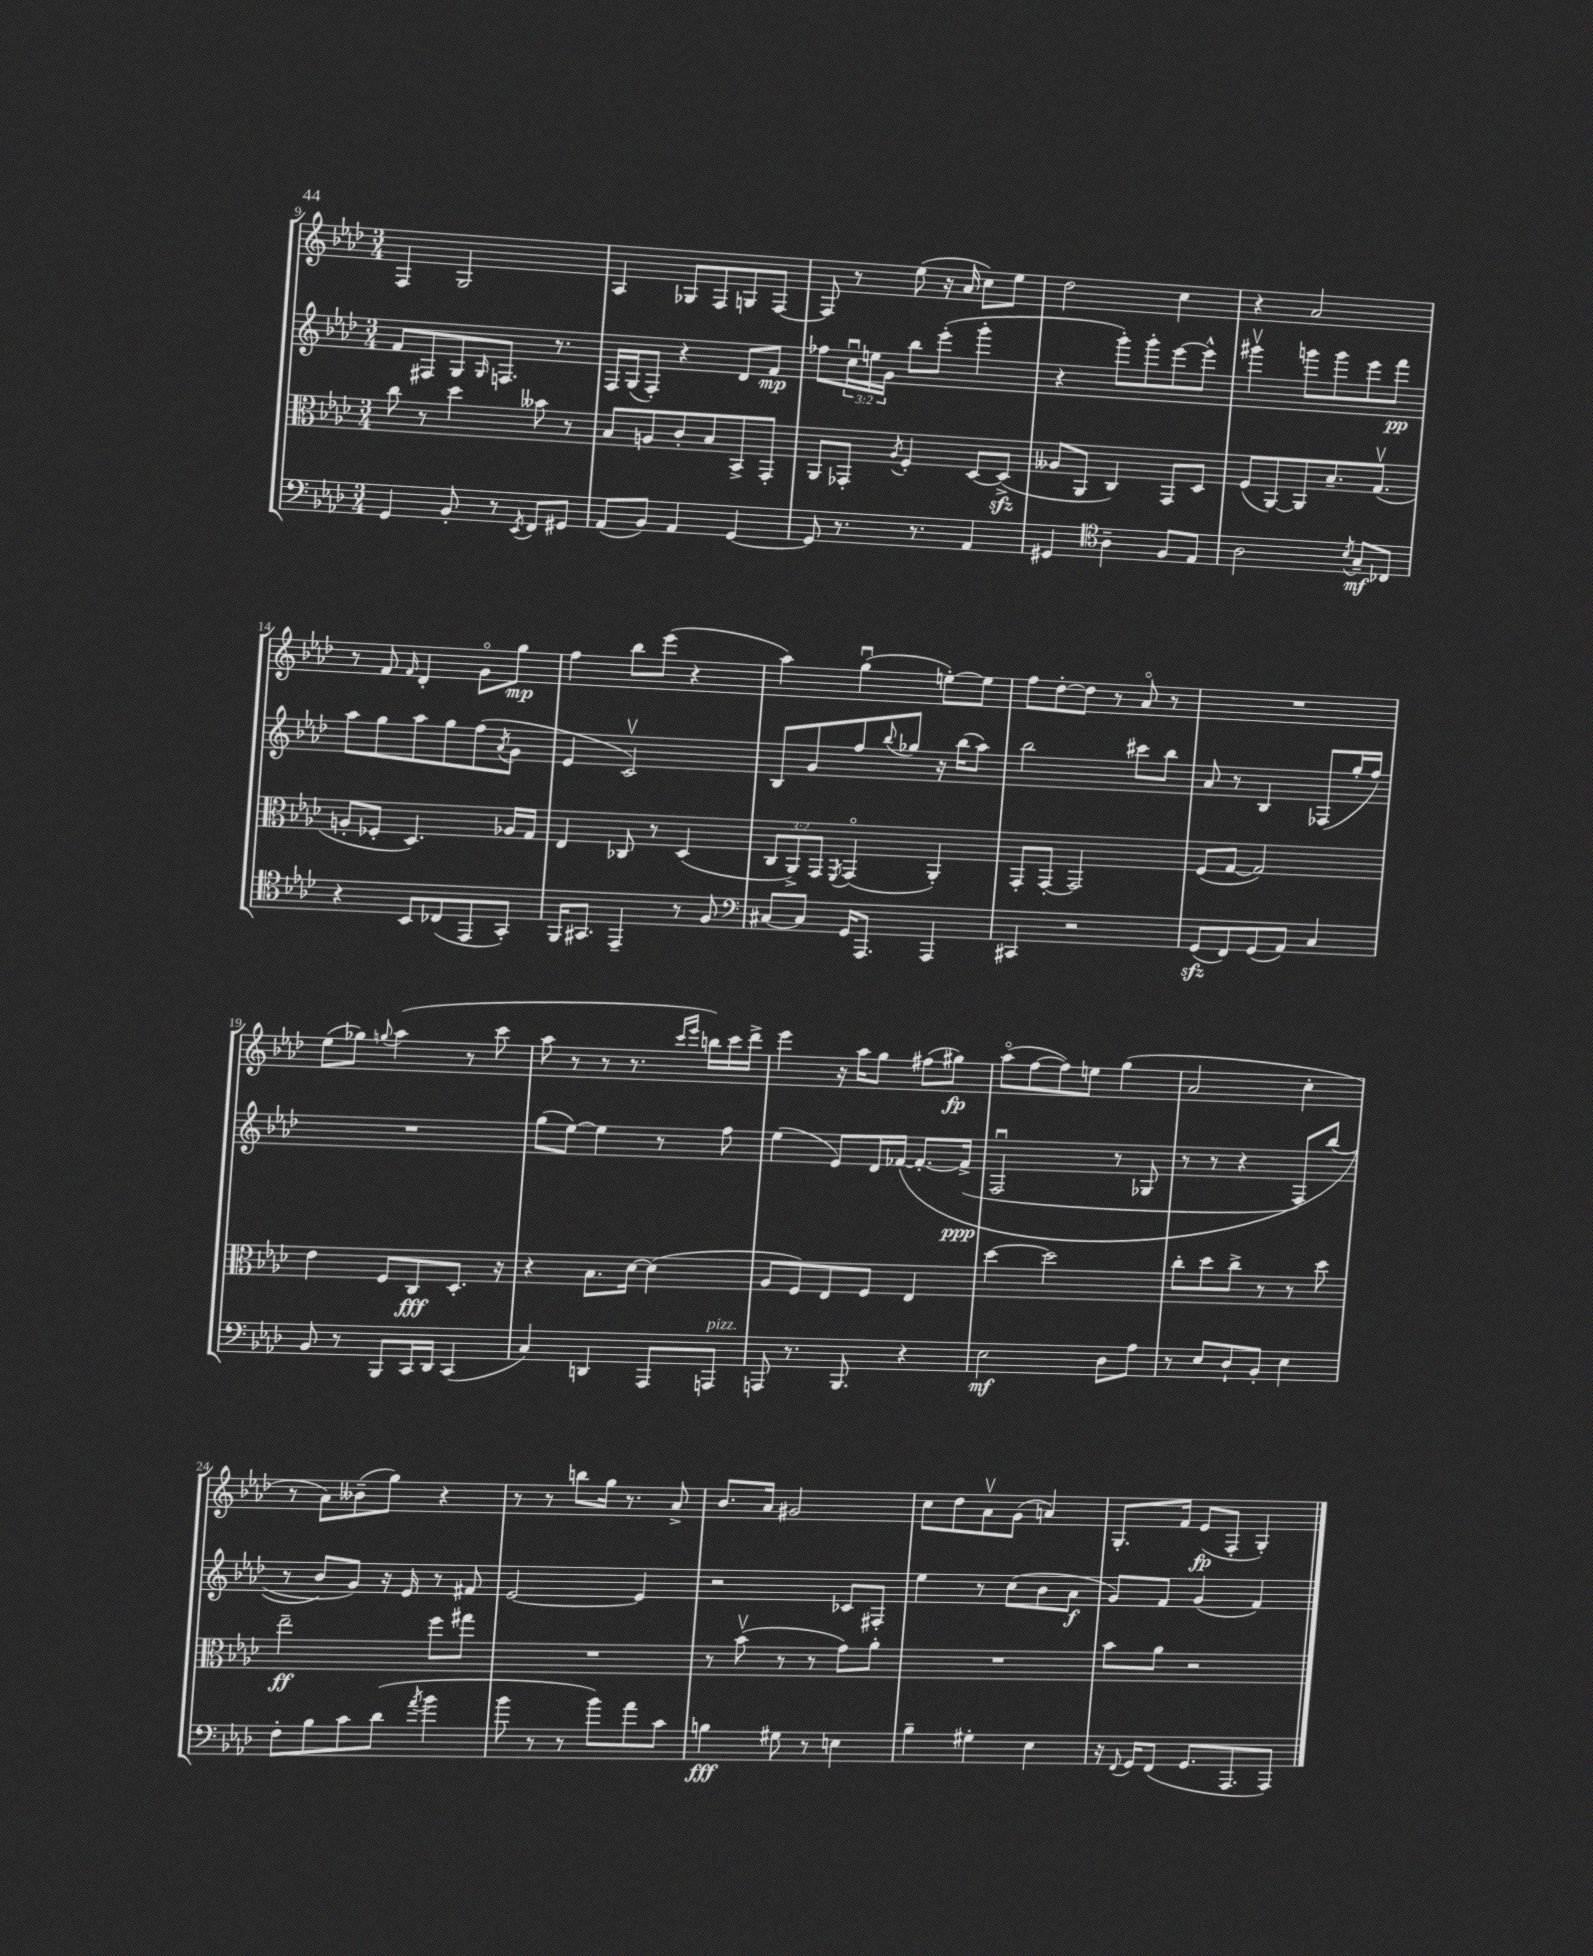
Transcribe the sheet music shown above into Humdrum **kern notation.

**kern	**dynam	**kern	**dynam	**kern	**dynam	**kern	**dynam
*part4	*part4	*part3	*part3	*part2	*part2	*part1	*part1
*staff4	*staff4	*staff3	*staff3	*staff2	*staff2	*staff1	*staff1
*clefF4	*	*clefC3	*	*clefG2	*	*clefG2	*
*k[b-e-a-d-]	*	*k[b-e-a-d-]	*	*k[b-e-a-d-]	*	*k[b-e-a-d-]	*
*M3/4	*	*M3/4	*	*M3/4	*	*M3/4	*
=9	=9	=9	=9	=9	=9	=9	=9
4GG/	.	8cc\	.	8f/L	.	4F/	.
.	.	8r	.	8F#X/	.	.	.
8BB-'/	.	4dd-\	.	8G/	.	2G/	.
.	.	.	.	16qqG/	.	.	.
8r	.	.	.	8.Fn/J	.	.	.
8qEE-/	.	.	.	.	.	.	.
8FF/L	.	8b--X\	.	.	.	.	.
.	.	.	.	8.r	.	.	.
8GG#X/J	.	8r	.	.	.	.	.
=10	=10	=10	=10	=10	=10	=10	=10
(8AA-/L	.	8B-/L	.	16F/LL	.	4A-/	.
.	.	.	.	(16G/J	.	.	.
8BB-/J)	.	8An/	.	8F'/J)	.	.	.
4AA-/	.	8c'/	.	4r	.	8G-X/L	.
.	.	8B-/	.	.	.	8F/	.
[4GG/	.	8BB-^/	.	8d-/L	.	8Gn/	.
.	.	8GG'/J	.	8f/J	mp	[8F/J	.
=11	=11	=11	=11	=11	=11	=11	=11
8GG/]	.	8AA-/L	.	8ff-X\L	.	8F/]	.
8.r	.	8GG-X'/J	.	24ccu\L	.	8r	.
.	.	.	.	24een\	.	.	.
.	.	.	.	24g\JJ	.	.	.
.	.	8qA-/	.	.	.	.	.
.	.	4F'/	.	8bb-\L	.	(8ee-\	.
8.r	.	.	.	.	.	.	.
.	.	.	.	(8eee-'\J	.	16r	.
.	.	.	.	.	.	16a-/	.
4AA-/	.	[8D-/L	.	4ggg'\	.	8cc\L)	.
.	.	(8D-zz^/J]	.	.	.	8ee-\J	.
=12	=12	=12	=12	=12	=12	=12	=12
4GG#X/	.	8A--X/L	.	4r	.	2dd-\	.
.	.	8AA-/J	.	.	.	.	.
*clefC4	*	*	*	*	*	*	*
4A-~\	.	4C/)	.	8ggg'\L)	.	.	.
.	.	.	.	8ggg'\	.	.	.
8F/L	.	8GG/L	.	[8eee-\	.	4cc\	.
8E-/J	.	8D-/J	.	8eee-^^\J]	.	.	.
=13	=13	=13	=13	=13	=13	=13	=13
2A-\	.	(8F/L	.	4ggg#Xv\	.	4r	.
.	.	[8AA-/)	.	.	.	.	.
.	.	8AA-/]	.	8gggn\L	.	2a-/	.
.	.	8.B-~/	.	8ggg\	.	.	.
8qB-/	.	.	.	.	.	.	.
8G~/L	mf	.	.	8eee-\	.	.	.
.	.	(8.Gv/J	.	.	.	.	.
8C-X/J	.	.	.	8fff\J	pp	.	.
!!LO:LB:g=z
=14	=14	=14	=14	=14	=14	=14	=14
4r	.	8An'/L	.	8aa-\L	.	8r	.
.	.	8F-X'/J	.	8gg\	.	8f/	.
.	.	.	.	.	.	16qqf/	.
8BB-/L	.	4.D-/)	.	8aa-\	.	4d-'/	.
(8C-X/	.	.	.	8gg\	.	.	.
8EE-/	.	.	.	(8ff\	.	8g\L	.
.	.	.	.	8qa-/	.	.	.
8GG'/J)	.	16A-X/LL	.	8g\J	.	8gg\J	mp
.	.	16G/JJ	.	.	.	.	.
=15	=15	=15	=15	=15	=15	=15	=15
16FF/KL	.	4E-/	.	4e-/	.	4ff\	.
8.GG#X/J	.	.	.	.	.	.	.
4EE-~/	.	8C-X/	.	2cv/)	.	8bb-\L	.
.	.	8r	.	.	.	(8eee-\J	.
8r	.	(4D-/	.	.	.	4r	.
8F/	.	.	.	.	.	.	.
=16	=16	=16	=16	=16	=16	=16	=16
*clefF4	*	*	*	*	*	*	*
[8C#X/L	.	12C/L	.	8B-/L	.	4aa-\)	.
.	.	12AA-^/)	.	.	.	.	.
8C#/J]	.	.	.	8g/	.	.	.
.	.	12GG/J	.	.	.	.	.
.	.	8qFF/	.	.	.	.	.
16GG/KL	.	(4GG/	.	8ff/	.	(4ggu\	.
8.AAA-/J	.	.	.	.	.	.	.
.	.	.	.	8qqbb-/	.	.	.
.	.	.	.	8gg-X/J	.	.	.
4AAA-/	.	4AA-'/)	.	16r	.	[8een'\L)	.
.	.	.	.	(16bb-\KL	.	.	.
.	.	.	.	8aa-\J)	.	8ee\J]	.
=17	=17	=17	=17	=17	=17	=17	=17
4CC#X/	.	8GG'/L	.	2bb-\	.	8ff\L	.
.	.	[8GG'/J	.	.	.	[8dd-'\	.
2r	.	2GG/]	.	.	.	8dd-\J]	.
.	.	.	.	.	.	8r	.
.	.	.	.	8ccc#X\L	.	8a-/	.
.	.	.	.	8bb-\J	.	8r	.
=18	=18	=18	=18	=18	=18	=18	=18
(8GGzz/L	.	(8F/L	.	8a-/	.	2.r	.
8FF/)	.	[8G/J	.	8r	.	.	.
(8GG/	.	2G/])	.	4B-/	.	.	.
8AA-/J)	.	.	.	.	.	.	.
4C/	.	.	.	(8F-X/L	.	.	.
.	.	.	.	16gg'/L	.	.	.
.	.	.	.	16ff/JJ)	.	.	.
!!LO:LB:g=z
=19	=19	=19	=19	=19	=19	=19	=19
8BB-/	.	4e-\	.	2.r	.	(8ee-\L	.
8r	.	.	.	.	.	8gg-X\J)	.
.	.	.	.	.	.	8qqggn/	.
8BBB-/L	.	8F/L	.	.	.	(4aa-\	.
16CC/L	.	8C/	fff	.	.	.	.
16DD-/JJ	.	.	.	.	.	.	.
(4CC/	.	8.D-'/J	.	.	.	8r	.
.	.	.	.	.	.	8ccc\	.
.	.	16r	.	.	.	.	.
=20	=20	=20	=20	=20	=20	=20	=20
4C/)	.	4r	.	(8gg\L	.	8aa-\	.
.	.	.	.	[8ee-\J)	.	8r	.
4DDn/	.	8.B-\L	.	4ee-\]	.	8r	.
.	.	.	.	.	.	8.r	.
.	.	[16d-\Jk	.	.	.	.	.
8AAA-/L	.	(4d-\]	.	8r	.	.	.
.	.	.	.	.	.	16qqccc/LL	.
.	.	.	.	.	.	16qqeee-/JJ	.
.	.	.	.	.	.	16bbn\LL)	.
!LO:TX:a:i:t=pizz.	!	!	!	!	!	!	!
8AAAn/J	.	.	.	8ff\	.	16ccc\	.
.	.	.	.	.	.	16ddd-^\JJ	.
=21	=21	=21	=21	=21	=21	=21	=21
8AAAn/	.	8A-/L	.	(4ee-\	.	4eee-\	.
8.r	.	8F/)	.	.	.	.	.
.	.	8E-/	.	8e-/L)	.	16r	.
8.BBB-/	.	.	.	.	.	16aa-\KL	.
.	.	8F/J	.	16d-/L	.	8gg\J	.
.	.	.	.	([16f-X/JJ	.	.	.
4r	.	4E-/	.	8.f-'/L_	.	(8ff#X\L	.
.	.	.	.	.	.	8gg#X\J)	fp
.	.	.	.	(16f-^/Jk]	ppp	.	.
=22	=22	=22	=22	=22	=22	=22	=22
2E-\	mf	[4dd-\	.	2Fu/	.	(8aa-\L	.
.	.	.	.	.	.	[8ff\	.
.	.	2dd-\]	.	.	.	8ff\])	.
.	.	.	.	.	.	8een\J	.
8D-\L	.	.	.	8r	.	(4gg\	.
8A-\J	.	.	.	8G-X/	.	.	.
=23	=23	=23	=23	=23	=23	=23	=23
8r	.	8cc'\L	.	8r	.	2a-/	.
8E-/L	.	8dd-\	.	8r	.	.	.
8D-`/	.	8cc^\J	.	4r	.	.	.
8BB-'/J	.	8r	.	.	.	.	.
4E-\	.	8r	.	8F/L)	.	4cc'\	.
.	.	8dd-\	.	(8bb-/J	.	.	.
!!LO:LB:g=z
=24	=24	=24	=24	=24	=24	=24	=24
8F'\L	.	2ee-~\	ff	8r	.	8r	.
8B-\	.	.	.	8b-/L)	.	8a-\L)	.
8c\	.	.	.	8g/J)	.	(8b--X~\	.
(8d-\J	.	.	.	16r	.	8gg\J)	.
.	.	.	.	16e-/	.	.	.
8qa-/	.	.	.	.	.	.	.
4b-\	.	8ff\L	.	8r	.	4r	.
.	.	8gg#X\J	.	8f#X/	.	.	.
=25	=25	=25	=25	=25	=25	=25	=25
8b-\	.	2.r	.	[2e-/	.	8r	.
8r	.	.	.	.	.	8r	.
8r	.	.	.	.	.	8bbn\L	.
8b-\L)	.	.	.	.	.	16gg\Jk	.
.	.	.	.	.	.	8.r	.
8a-\	.	.	.	4e-/]	.	.	.
8c\J	.	.	.	.	.	8a-^/	.
=26	=26	=26	=26	=26	=26	=26	=26
4Bn\	fff	8r	.	2r	.	8.b-/L	.
.	.	(8b-v\	.	.	.	.	.
.	.	.	.	.	.	16a-/Jk	.
8G#X\	.	8r	.	.	.	2g#X/	.
8r	.	8r	.	.	.	.	.
4En\	.	8g\L)	.	8c-X/L	.	.	.
.	.	8a-'\J	.	8F#X'/J	.	.	.
=27	=27	=27	=27	=27	=27	=27	=27
4B-~\	.	2.r	.	4ee-\	.	8cc\L	.
.	.	.	.	.	.	8dd-\	.
4G#X'\	.	.	.	8r	.	8a-v\	.
.	.	.	.	(8cc\L	.	(8g\J	.
4E-\	.	.	.	8b-\	.	4an/)	.
.	.	.	.	8a-\J	f	.	.
=28	=28	=28	=28	=28	=28	=28	=28
16r	.	8b-\L	.	8g/L)	.	8.G'/L	.
8qqFF/	.	.	.	.	.	.	.
16GG/KL	.	.	.	.	.	.	.
(8FF/J	.	8a-\J	.	8f/J	.	.	.
.	.	.	.	.	.	16f/Jk	.
8.GG/L	.	2r	.	(4g/	.	(8e-/L	fp
.	.	.	.	.	.	8F'/J	.
8.AAA-/	.	.	.	.	.	.	.
.	.	.	.	4f/)	.	4G'/)	.
8AAA-/J)	.	.	.	.	.	.	.
==	==	==	==	==	==	==	==
*-	*-	*-	*-	*-	*-	*-	*-
